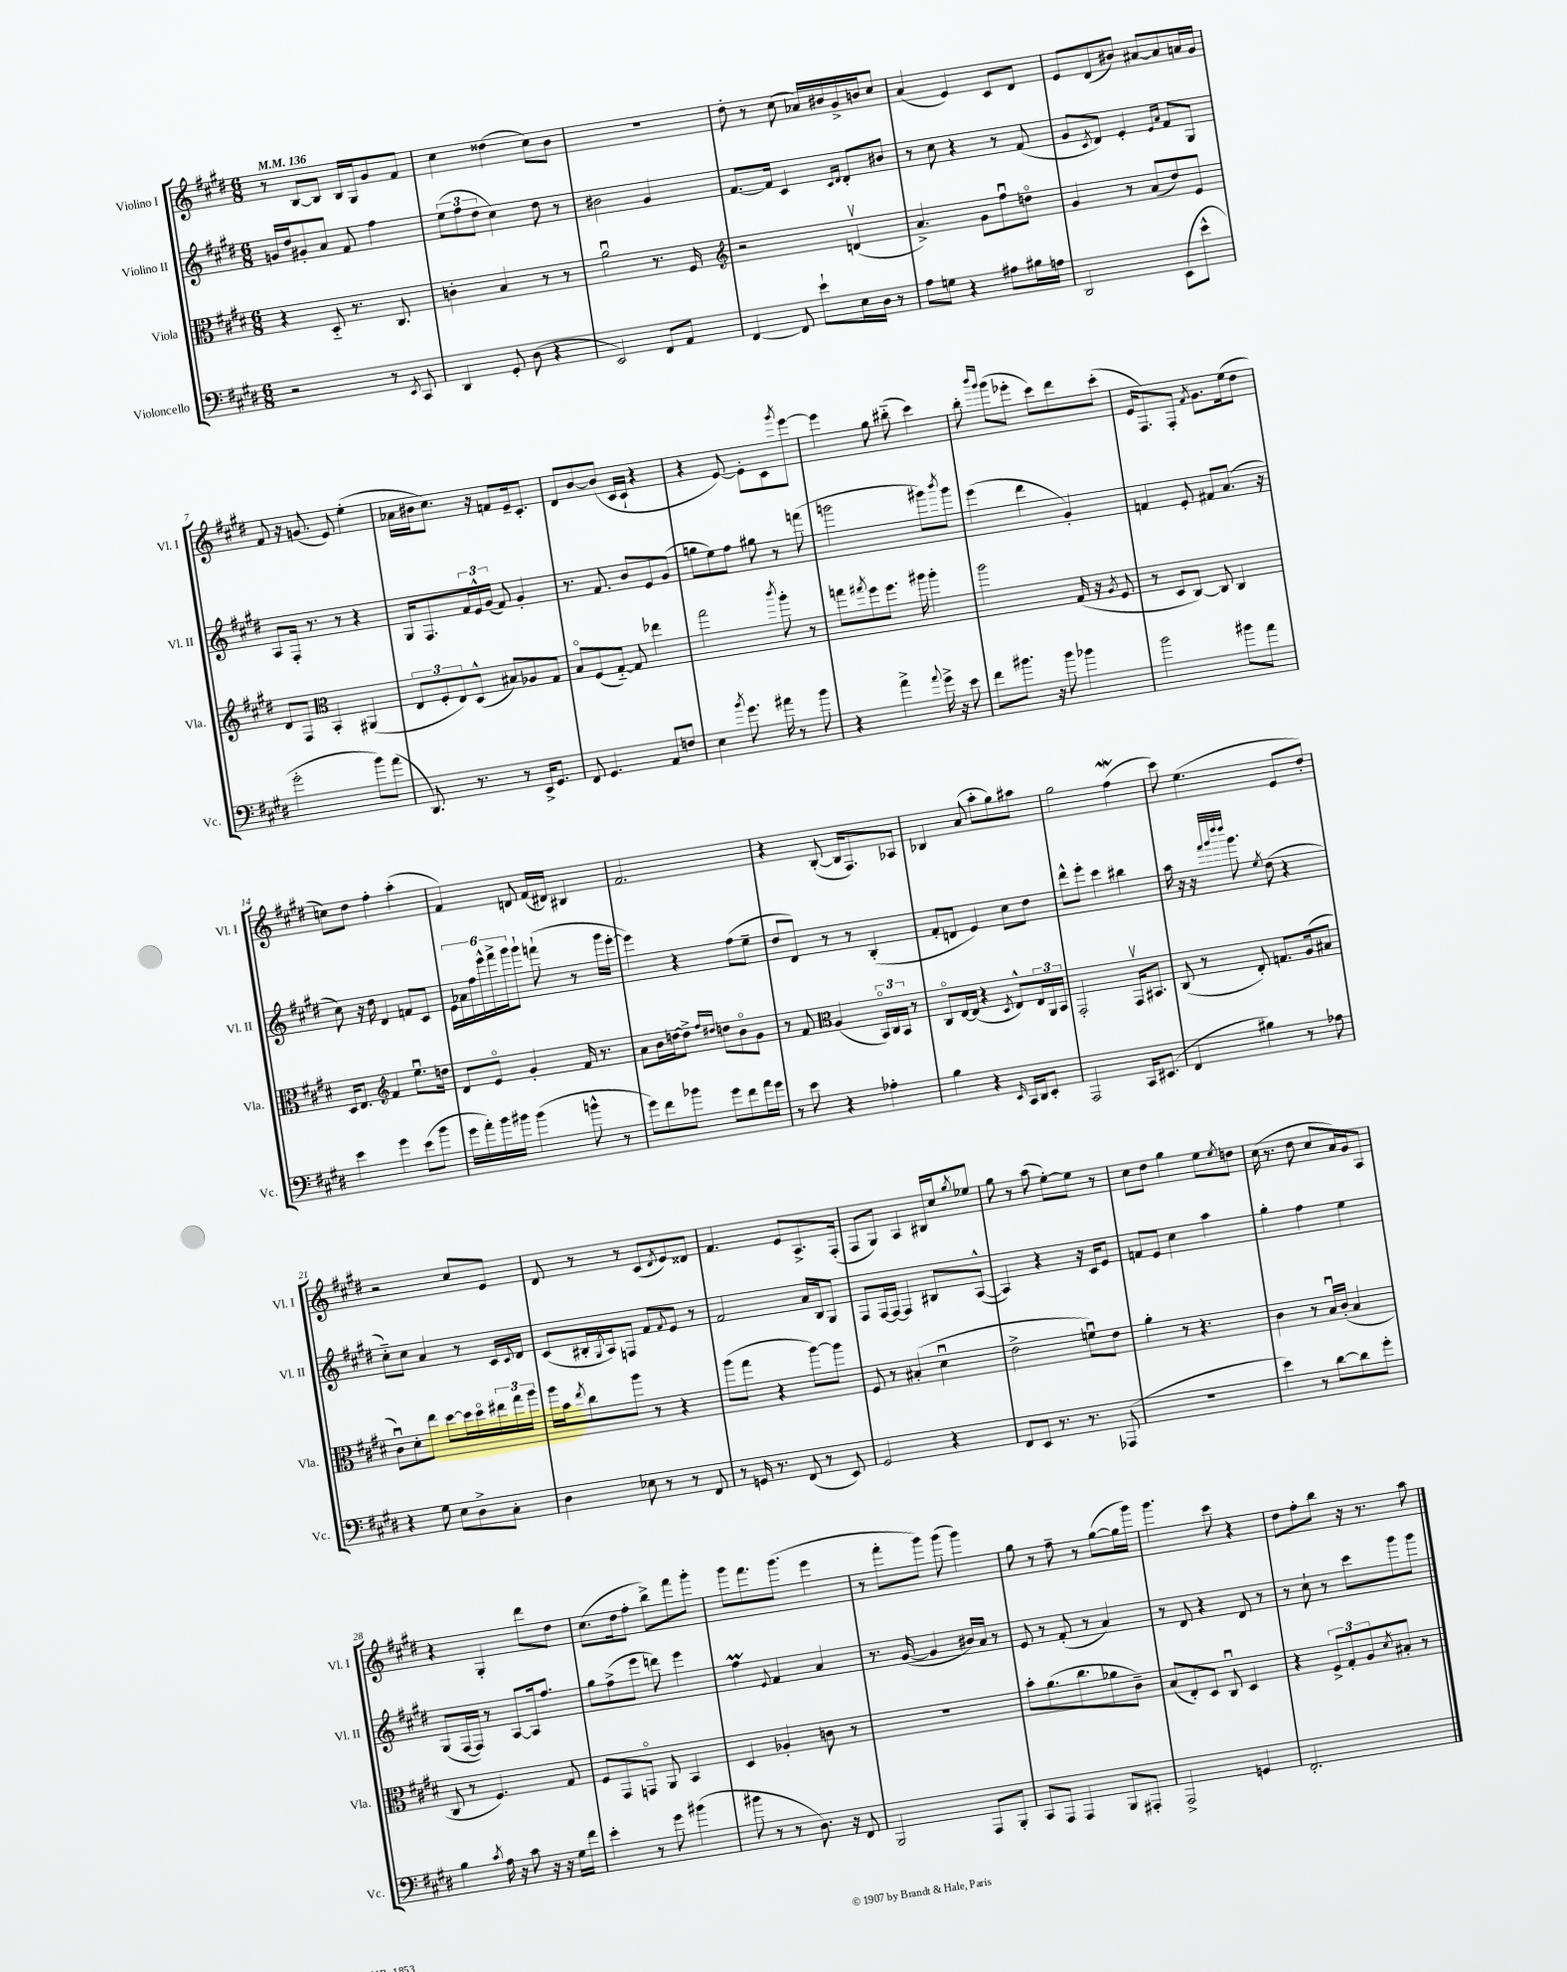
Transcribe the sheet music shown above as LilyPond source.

<<
\new StaffGroup <<
\new Staff = "s0" \with { instrumentName = "Violino I" shortInstrumentName = "Vl. I" } {
    \clef treble \key e \major \numericTimeSignature \time 6/8 \tempo 4 = 136
    r8 b8~ b8 b16 gis16 gis'8 fis'8 |
    cis''4 disis''4( cis''8) b'8 |
    R2. |
    dis''8-. r8 cis''8( aes'16) bis'16 gis'16-> b'16 cis''8 |
    a'4( e'4) cis'8 dis'8 |
    e'8 dis'8( bis'8) ais'8~ ais'8 a'16 gis'16 |
    fis'8 r16 g'8.( e'8) e''4-.( |
    aes'16 bis'16 cis''8.) r16 f'8 e'16-- cis'8.-. |
    dis'8 b'8~ b'8( cis'16 cis'16-! r4 |
    r4 e'8~) e'8-. cis'8 \acciaccatura { gis'''8 } e'''8~ |
    e'''4 gis''8 bis''8-_( cis'''4) |
    b''8-. \grace { b'''16 gis'''16 } gis'''8( ees'''8-. cis'''8) dis'''8 cis'''8-.( |
    e'16 fis8.) fis8-. \acciaccatura { fis'8 } gis'8. e''16( dis''8 |
    c''8) dis''8 fis''4-. a''4-.( |
    fis'4) d'8 fis'16( dis'16) bis4 |
    fis'2. |
    r4 b8~-.( b16 fis8.) aes8 |
    bes4 a'8( a''8-. gis''8) ais''8 |
    gis''2 fis''4\mordent( |
    cis'''8) e''4.( e'8 dis''8-.) |
    r2 cis''8 e'8 |
    dis'8 r8 r8 cis'8( \acciaccatura { dis'8 } e'8) disis'8 |
    fis'4. e'8 a8.-> fis16-.( |
    fis8 gis8) a4 bis16 cis''16 \acciaccatura { gis''8 } ees''8 |
    gis''8 r8 a''8( e''8~-.) e''8 r8 |
    cis''8 dis''8 gis''4 e''8 \acciaccatura { e''8 } d''8 |
    cis''16( r8. dis''8 cis''8 a'16) gis'16 a8 |
    r4 gis4-. dis'''8 dis''8 |
    cis''8.( dis''16 fis''8-. b''8->) fis'''8 gis'''8-. |
    gis'''8 fis'''8. gis'''8.( e'''4 |
    r8 fis'''8-. gis'''8) gis'''8( gis'''4) |
    gis''8 r8 fis''8-- r8 gis''8~( gis''16 gis'''16) |
    gis'''4. cis'''8 r4 |
    dis''8 fis''8-. b''8 r16 r8. a''8 \bar "|." |
}
\new Staff = "s1" \with { instrumentName = "Violino II" shortInstrumentName = "Vl. II" } {
    \clef treble \key e \major \numericTimeSignature \time 6/8
    g'16 dis''16 gis'8-. a'8 fis'8 fis''4 |
    \tuplet 3/2 { e''8( fis''8 dis''8 } cis''4) dis''8 r8 |
    bis'2 gis'4 |
    fis'8.~ fis'16 cis'4 \grace { cis'16 dis'16 } dis'8-. bis'8 |
    r8 cis''8 r4 r8 fis'8( |
    gis'8 \acciaccatura { cis'8 } dis'8) e'4-. \grace { e'16 a'16 } fis'8 gis8 |
    a8 fis16-. r8. r8 r4 |
    gis16 fis8. \tuplet 3/2 { fis'16 e'16-^ gis'16( } fis'8) gis'4-. |
    r8. fis'8. b'8 e'8 gis'8( |
    g''8 e''8) fis''8 gis''8 r8 f'''8( |
    g'''2 gis'''8) \acciaccatura { b'''8 } gis'''8 |
    e'''4( dis'''4 gis'4-.) |
    f'4 e'8-. fis'8 a'8.( r16 |
    cis''8) r16 dis''16 dis'4 f'8 cis'8 |
    \tuplet 6/4 { e'16 aes'16 fis''16 e'''16-^ fis'''16-> gis'''16 } gis'''8-! f'''8-!( r8 gis'''16 e'''16~-. |
    e'''4) r4 fis''8( e''8-- |
    dis''8 dis'8) r8 r8 b4-.( |
    fis'8-. d'8 e'4) cis''8 dis''8 |
    dis'''8-^ e'''8-. cis'''4 bis''4 |
    a''16 r16 r16 \grace { fis'''32 gis'''32 dis''''32 dis''''32 } gis'''8. \acciaccatura { e''8 } dis''8( r4 |
    cis''8-_) cis''8 a'4 r8 cis'16 \appoggiatura { cis'8 } dis'16 |
    cis'8( bis16-. \acciaccatura { gis8 } a16) f8 fis'8 \appoggiatura { fis'8 } e'8 r8 |
    fis'2 a'16 b16 gis8 |
    fis8 fis16~ fis16~ fis4 bis8 a8~-^( |
    a4) r4 r16 cis'16 e'8 |
    f'8 e'8 cis''4 a''4 |
    gis''4-. fis''4 e''4 |
    gis8( fis16~ fis16) r8 a8~ a16 fis''8. |
    gis''8 fis''8->( e'''8 d'''8) e'''4 |
    fis''4\prall \appoggiatura { e'8 } fis'4 a'4 |
    r8. gis'16~( gis'4 bis'16) a'16 r8 |
    e'8 r8 fis'8-.( r8 a'4) |
    r8 dis'8 r4 dis'8 r8 |
    r8 cis''8-! r8 cis'''8 gis'''8 gis'''8 \bar "|." |
}
\new Staff = "s2" \with { instrumentName = "Viola" shortInstrumentName = "Vla." } {
    \clef alto \key e \major \numericTimeSignature \time 6/8
    r4 dis8-_ r8. cis8. |
    c'4-. b4 r8 r8 |
    a'2\downbow r8. fis16 |
    \clef treble r2 d'4\upbow( |
    a'4.->) gis'8 fis''8\downbow d''8\flageolet |
    gis'4 r8 a'8( dis''8) e'8 |
    dis'8 fis8 \clef alto b,4-. ais,4( |
    \tuplet 3/2 { e8 fis8-. e8) } dis8-^( bis8) aes8 gis8 |
    b8\flageolet fis8( gis8~-_) gis8 ees''4 |
    gis''2 \acciaccatura { cis'''8 } a''8-. r8 |
    g''8 \acciaccatura { gis''8 } fis''8 fis''8. ais''16 ais''4-. |
    a''2 gis16( r16 \acciaccatura { a8 } fis8 |
    r8 dis8 cis8~) cis8 cis4 |
    dis16 e8. \clef treble fis'4 e''8.\downbow d''16 |
    dis'8 e'8\flageolet gis'4-. fis'16 r8. |
    a'8 b'16 d''16~ d''8-> \grace { fis''16 dis''16 } d''8 b'8\flageolet gis'8 |
    r8 fis'8 \clef alto a4( \tuplet 3/2 { b,16\flageolet) cis16 b,16 } r8 |
    cis8\flageolet e16~ e16( r4 \acciaccatura { dis8 } e8-^) \tuplet 3/2 { e16 a,16 b,16 } |
    gis,2-. gis,16\upbow bis,8. |
    cis8( r8 e8-.) g8. a16( bis8 |
    cis'8\downbow) dis'8-. e''8 dis''8~ dis''16 dis''16\flageolet \tuplet 3/2 { eis''16 gis''16 a''16 } |
    a''16 b'16 \acciaccatura { e''8 } cis''8 a''8 r8 r4 |
    a''8( gis''8 r4 a''8~) a''8 |
    fis8 r8 bis4-.( dis'4\downbow |
    e'2-> f'8\downbow) e'8 |
    a'4-. r8 r4. |
    cis'4 r8 b16\downbow cis'16-.( b4 |
    cis8 r8 fis4.) gis8 |
    fis8 gis,8 g,8\flageolet a,8 b,4 |
    dis4 aes4-. c'8 r8 |
    R2. |
    b'8-. a'8.( cis''8. aes'8 cis'8--) |
    b8( e8-.) dis8 cis8\downbow dis4 |
    r4 \tuplet 3/2 { fis8-> gis8-. a8 } \acciaccatura { dis'8 } bis8-. r8 \bar "|." |
}
\new Staff = "s3" \with { instrumentName = "Violoncello" shortInstrumentName = "Vc." } {
    \clef bass \key e \major \numericTimeSignature \time 6/8
    r2 r8 \acciaccatura { e,8 } cis,8 |
    dis,4 gis,8-. dis8( r4 |
    e,2) fis,8 a,8 |
    fis,4~ fis,8 e'8-! e16 dis16 r8 |
    a8 g8 r4 ais8 bis16 a16 |
    dis,2 e,8( e'8-^ |
    gis'2-. b'8) a'8( |
    dis,8.) r8. r8 e,16-> gis,8. |
    fis,8 gis,4. a,8 f8 |
    e4 \acciaccatura { b'8 } gis'8. ais'16 r8 b'8 |
    r4 a'4-> \appoggiatura { a'8 } gis'16-> r16 e'8 |
    fis'8 bis'8. r16 bis'8 bes'4 |
    b'2 bis'8 a'8 |
    e'4 gis'4 e'8( b'8 |
    gis'16 a'16-.) b'16 bis'16 bis'4( b'8-^ r8 |
    gis'8) fis'8 bes'8 gis'8 fis'8 a'16 gis'16 |
    r8 e'8 r4 aes4-. |
    b4 r4 \grace { e,16 } cis,16 dis,16 e,8-. |
    a,,2 cis,16 eis,8.( |
    fis,4 bis4) r8 aes8 |
    r4 gis8 e8 dis8-> cis8-. |
    dis4 ees8 r8 r8 fis,8 |
    r8 g,16 r8. fis,8( r8 e,8) |
    gis,2 r4 |
    fis,8 e,8 r8. r8. aes,,8( |
    R2. |
    e'4) r8 dis'8~ dis'8 gis'8-. |
    b4 \acciaccatura { cis'8 } a16 r16 cis'8 r16 r16 gis16 fis'16 |
    e'4-. r8 gis'8 bis'4( |
    bis'8 r8 r8 dis8.) r16 fis,8 |
    b,,2 a,,8 b,,8-. |
    cis,8 a,,8 a,,4 b,,8 ais,,8-. |
    a,,2-> g,4 |
    fis,2.-. \bar "|." |
}
>>
>>
